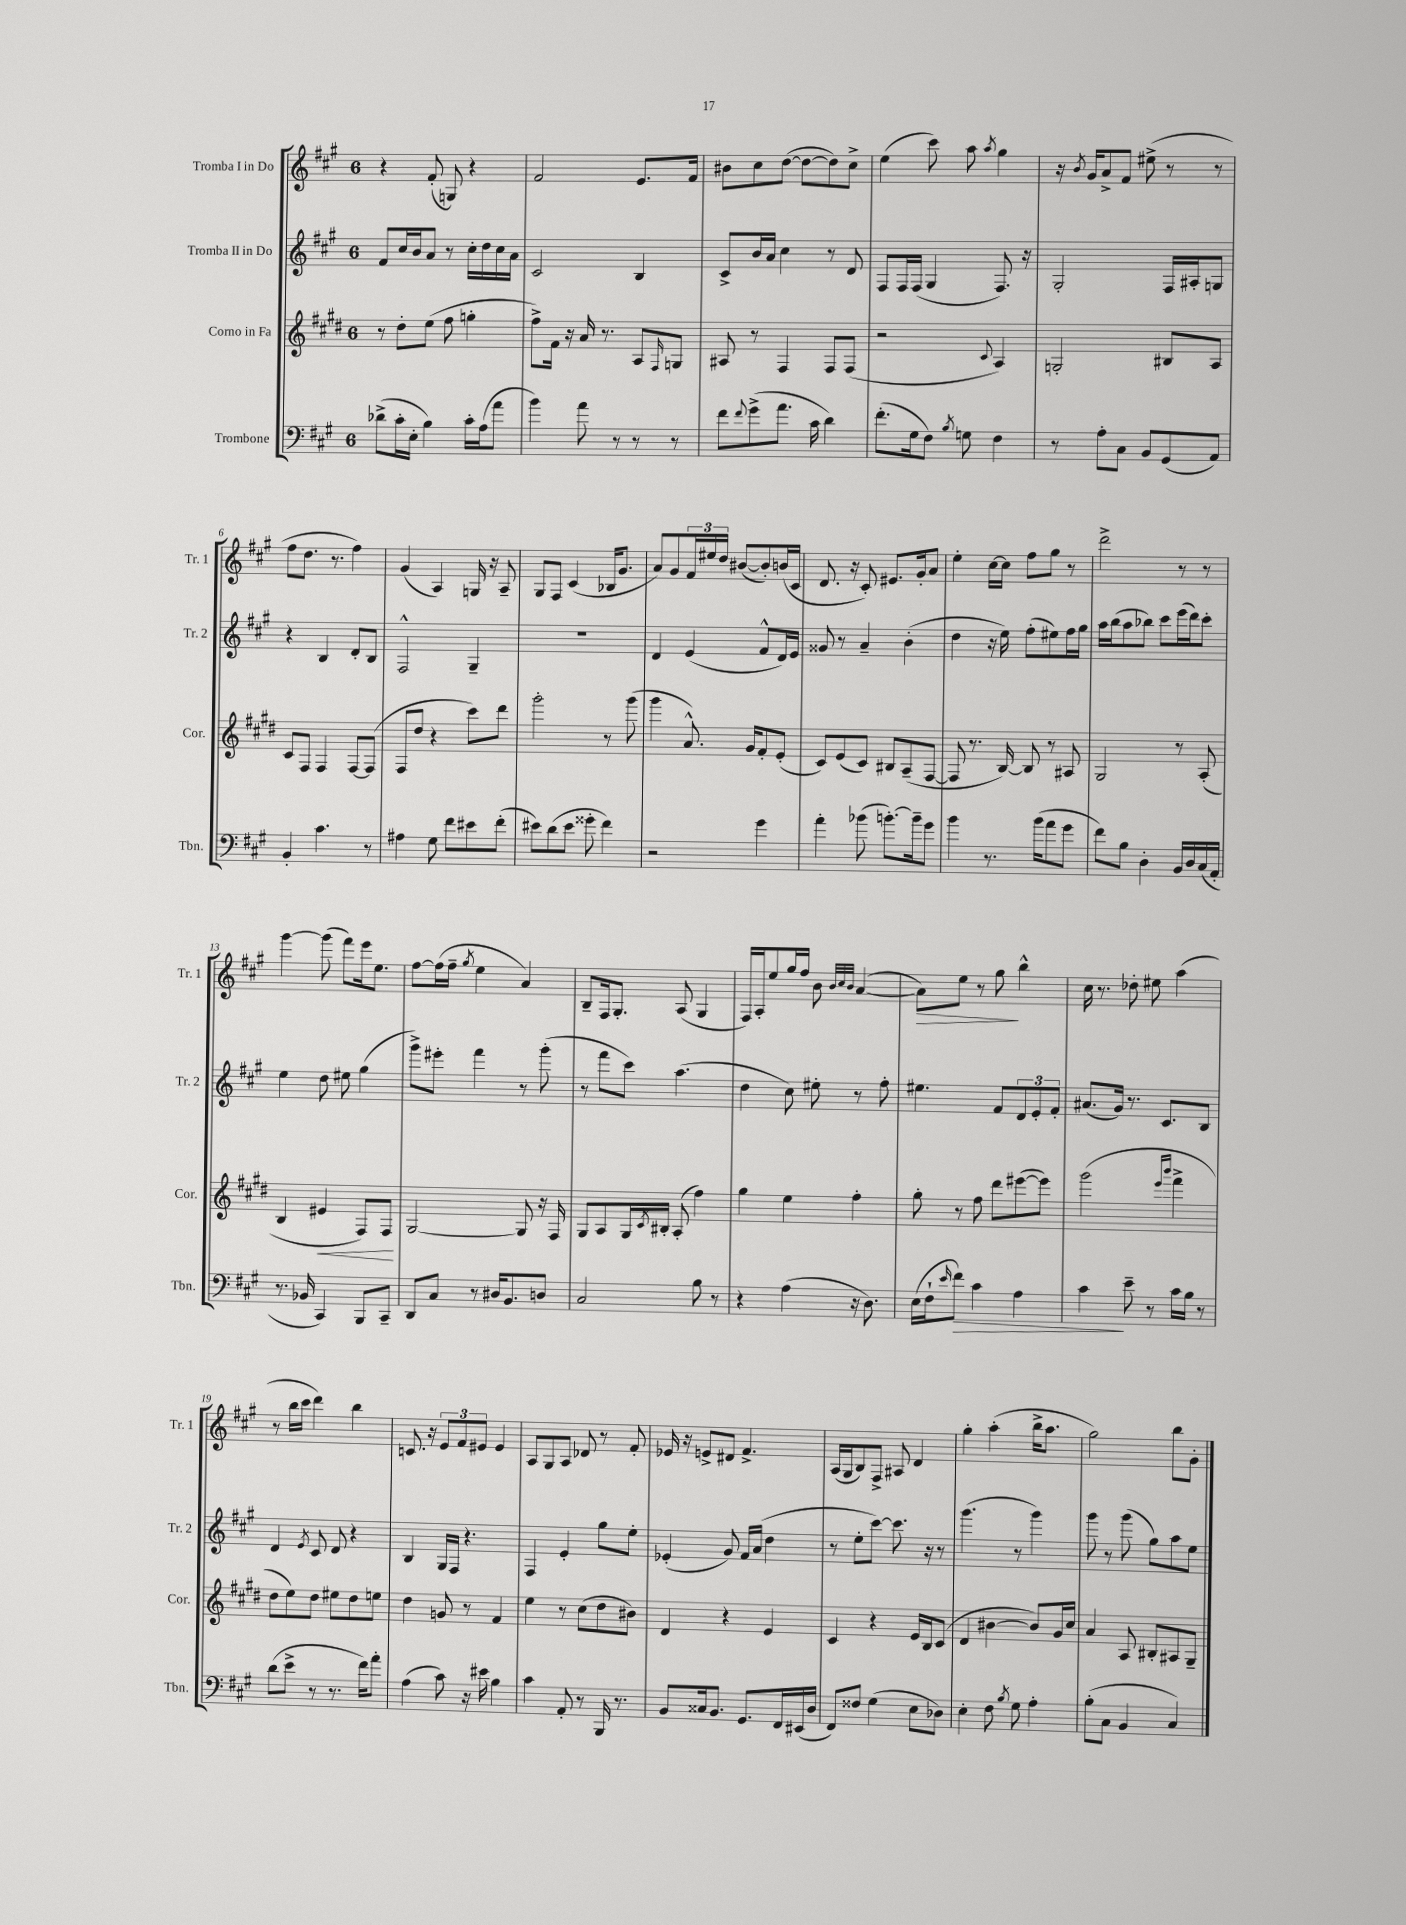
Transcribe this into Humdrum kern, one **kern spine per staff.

**kern	**dynam	**kern	**dynam	**kern	**kern	**dynam
*part4	*part4	*part3	*part3	*part2	*part1	*part1
*staff4	*staff4	*staff3	*staff3	*staff2	*staff1	*staff1
*I"Trombone	*	*I"Corno in Fa	*	*I"Tromba II in Do	*I"Tromba I in Do	*
*I'Tbn.	*	*I'Cor.	*	*I'Tr. 2	*I'Tr. 1	*
*clefF4	*	*clefG2	*	*clefG2	*clefG2	*
*k[f#c#g#]	*	*k[f#c#g#d#]	*	*k[f#c#g#]	*k[f#c#g#]	*
*M6/8	*	*M6/8	*	*M6/8	*M6/8	*
=1	=1	=1	=1	=1	=1	=1
(8d-X^\L	.	8r	.	8f#/L	4r	.
16c#'\L	.	8dd#'\L	.	16cc#/L	.	.
16E'\JJ	.	.	.	16b/J	.	.
4B\)	.	(8ee\J	.	8a/J	(8f#'/	.
.	.	8ff#\	.	8r	8Gn/)	.
16c#'\LL	.	4ggn'\	.	16cc#'\LL	4r	.
(16A\J	.	.	.	16dd\	.	.
8a\J	.	.	.	16cc#\	.	.
.	.	.	.	16a\JJ	.	.
=2	=2	=2	=2	=2	=2	=2
4b\)	.	8ff#^\L)	.	2c#/	2f#/	.
.	.	16f#\Jk	.	.	.	.
.	.	16r	.	.	.	.
8a\	.	16a/	.	.	.	.
.	.	8.r	.	.	.	.
8r	.	.	.	.	.	.
8r	.	8A/L	.	4B/	8.e/L	.
.	.	16qqF#/	.	.	.	.
8r	.	8Gn/J	.	.	.	.
.	.	.	.	.	16f#/Jk	.
=3	=3	=3	=3	=3	=3	=3
8f#\L	.	8A#X/	.	8c#^/L	8b#X\L	.
8qqf#/	.	.	.	.	.	.
(8g#^\	.	8r	.	16b/L	8cc#\	.
.	.	.	.	16a/JJ	.	.
8.a\J	.	4F#/	.	4cc#\	([8dd\J	.
.	.	.	.	.	8dd\L_	.
16c#\	.	.	.	.	.	.
4d\)	.	8F#/L	.	8r	8dd\])	.
.	.	(8F#/J	.	8d/	8cc#^\J	.
=4	=4	=4	=4	=4	=4	=4
(8.f#'\L	.	2r	.	8F#/L	(4ee\	.
.	.	.	.	16F#/L	.	.
16G#\k	.	.	.	(16F#/JJ	.	.
8F#\J)	.	.	.	4G#/	8ccc#\)	.
8qB/	.	.	.	.	.	.
8Gn\	.	.	.	.	8aa\	.
.	.	8qqc#/	.	.	8qaa/	.
4F#\	.	4A/)	.	8.F#/)	4gg#\	.
.	.	.	.	16r	.	.
=5	=5	=5	=5	=5	=5	=5
8r	.	2Gn'/	.	2G#'/	16r	.
.	.	.	.	.	8qb/	.
.	.	.	.	.	16g#/KL	.
8A'\L	.	.	.	.	8a^/	.
8C#\J	.	.	.	.	8f#/J	.
8BB/L	.	.	.	.	(8ee#X^\	.
(8GG#/	.	8B#X/L	.	16F#/LL	8r	.
.	.	.	.	16A#X'/J	.	.
8AA/J)	.	8A/J	.	8Gn/J	8r	.
!!LO:LB:g=z
=6	=6	=6	=6	=6	=6	=6
4BB'/	.	8c#/L	.	4r	8ff#\L	.
.	.	8F#/J	.	.	8.dd\J	.
4.c#\	.	4F#/	.	4B/	.	.
.	.	.	.	.	8.r	.
.	.	[8F#/L	.	8d'/L	4ff#\)	.
8r	.	(8F#/J]	.	8B/J	.	.
=7	=7	=7	=7	=7	=7	=7
4A#X\	.	8F#/L	.	2F#^^/	(4g#/	.
.	.	8dd#/J	.	.	.	.
8G#\	.	4r	.	.	4A/)	.
8f#\L	.	.	.	.	.	.
8e#X\	.	8ccc#\L)	.	4G#~/	16Gn/	.
.	.	.	.	.	16r	.
(8f#'\J	.	8ddd#\J	.	.	8A~/	.
=8	=8	=8	=8	=8	=8	=8
8e#X\L)	.	2ggg#'\	.	2.r	8G#/L	.
(8d\	.	.	.	.	8F#/J	.
8e#\J	.	.	.	.	(4c#/	.
8g##X'\	.	.	.	.	.	.
4f#\)	.	8r	.	.	16B-X/KL	.
.	.	.	.	.	8.g#/J	.
.	.	(8ggg#\	.	.	.	.
=9	=9	=9	=9	=9	=9	=9
2r	.	4ggg#\	.	4d/	8a/L)	.
.	.	.	.	.	8g#/	.
.	.	8.a^^/)	.	(4e/	24f#/L	.
.	.	.	.	.	24ee#X/	.
.	.	.	.	.	24dd/JJ	.
.	.	.	.	.	([8b#X/L	.
.	.	16g#/KL	.	.	.	.
4g#\	.	8f#'/	.	8f#^^/L	8b#'/])	.
.	.	(8e'/J	.	16d/L)	(16bn/L	.
.	.	.	.	16e/JJ	16c#/JJ	.
=10	=10	=10	=10	=10	=10	=10
4a'\	.	8c#/L)	.	8g##X/	8.d/	.
.	.	(8e/	.	8r	.	.
.	.	.	.	.	16r	.
(8b-X\	.	8c#/J)	.	4a~/	8c#'/)	.
[8.bn'\L)	.	8B#X/L	.	.	8.e#X/L	.
.	.	(8A~/	.	(4b'\	.	.
16b~\k]	.	.	.	.	16g#'/k	.
8g#\J	.	[8F#/J	.	.	8a/J	.
=11	=11	=11	=11	=11	=11	=11
4b\	.	8F#/]	.	4dd\	4ee'\	.
.	.	8.r	.	.	.	.
8.r	.	.	.	16r	[16cc#\LL	.
.	.	[16B/)	.	16ee\)	16cc#\JJ]	.
.	.	8B/]	.	(8ff#'\L	8ff#\L	.
(16b\KL	.	.	.	.	.	.
8a\	.	8r	.	8ee#X\)	8gg#\J	.
8g#\J	.	8A#X/	.	16ff#\L	8r	.
.	.	.	.	16gg#\JJ	.	.
=12	=12	=12	=12	=12	=12	=12
8f#\L)	.	2G#/	.	16aa\LL	2ddd^\	.
.	.	.	.	(16bb\J	.	.
8B\J	.	.	.	8aa\	.	.
4D'\	.	.	.	8bb-X\J)	.	.
.	.	.	.	8ccc#\L	.	.
16BB/LL	.	8r	.	(16eee\L	8r	.
16D/	.	.	.	16ddd\J)	.	.
(16C#/	.	(8A'/	.	8ccc#'\J	8r	.
16AA'/JJ	.	.	.	.	.	.
!!LO:LB:g=z
=13	=13	=13	=13	=13	=13	=13
8.r	.	4B/	.	4ee\	[4ggg#\	.
16BB-X/	.	.	.	.	.	.
!	!	!	!LO:HP:b	!	!	!
4CC#/)	.	4e#X/	<	8dd\	(8ggg#\]	.
.	.	.	.	8ee#X\	8fff#\L)	.
8BBB/L	.	8F#/L)	.	(4gg#\	16eee\k	.
.	.	.	.	.	8.ee\J	.
8CC#~/J	.	8F#/J	.	.	.	.
.	.	.	[	.	.	.
=14	=14	=14	=14	=14	=14	=14
8DD/L	.	[2G#/	.	8ggg#^\L)	[8ff#\L	.
8C#/J	.	.	.	8eee#X'\J	(16ff#\L]	.
.	.	.	.	.	16ff#~\JJ	.
.	.	.	.	.	8qgg#/	.
8r	.	.	.	4fff#\	4ee\	.
16D#X/KL	.	.	.	.	.	.
8.BB/	.	.	.	.	.	.
.	.	8G#/]	.	8r	4a/)	.
8Dn/J	.	16r	.	(8ggg#'\	.	.
.	.	16F#/	.	.	.	.
=15	=15	=15	=15	=15	=15	=15
2C#/	.	8G#/L	.	8r	8B~/L	.
.	.	8A/	.	8fff#\L	16F#/k	.
.	.	.	.	.	8.G#'/J	.
.	.	16G#/L	.	8ccc#\J)	.	.
.	.	8qc#/	.	.	.	.
.	.	16B#X'/JJ	.	.	.	.
.	.	(8A'/	.	(4.aa\	(8A/	.
8B\	.	4ff#\)	.	.	4G#/	.
8r	.	.	.	.	.	.
=16	=16	=16	=16	=16	=16	=16
4r	.	4gg#\	.	4dd\	16F#/LL)	.
.	.	.	.	.	16A'/J	.
.	.	.	.	.	8ee/	.
(4A\	.	4ee\	.	8cc#\)	16gg#/L	.
.	.	.	.	.	16ff#/JJ	.
.	.	.	.	8ee#X'\	8b\	.
.	.	.	.	.	32qqb/LLL	.
.	.	.	.	.	32qqcc#/	.
.	.	.	.	.	32qqb/JJJ	.
16r	.	4ff#'\	.	8r	([4a/	.
8.D\)	.	.	.	.	.	.
.	.	.	.	8ff#'\	.	.
=17	=17	=17	=17	=17	=17	=17
!	!	!	!	!	!	!LO:HP:b
(16E\LL	.	8gg#'\	.	4.ee#X\	8a\L])	>
16F#`\J	.	.	.	.	.	.
16qqe/	.	.	.	.	.	.
!	!LO:HP:b	!	!	!	!	!
8f#\J)	>	8r	.	.	8ee\J	.
4c#\	.	8ff#\	.	.	8r	.
.	.	8ddd#\L	.	8f#/L	8gg#\	.
4A\	.	([8eee#X\	.	12d/	4bb^^\	]
.	.	.	.	12e'/	.	.
.	.	8eee#\J])	.	.	.	.
.	.	.	.	12f#'/J	.	.
=18	=18	=18	=18	=18	=18	=18
4c#\	.	(2ggg#\	.	(8.a#X/L	16cc#\	.
.	.	.	.	.	8.r	.
.	.	.	.	16g#/Jk)	.	.
8e~\	]	.	.	8.r	8dd-X'\	.
8r	.	.	.	.	8ee#X\	.
.	.	.	.	8.c#/L	.	.
.	.	16qqeee/LL	.	.	.	.
.	.	16qqbbb/JJ	.	.	.	.
16c#\LL	.	4fff#^\	.	.	(4aa\	.
16B\JJ	.	.	.	.	.	.
8r	.	.	.	8B/J	.	.
!!LO:LB:g=z
=19	=19	=19	=19	=19	=19	=19
(8d\L	.	8dd#\L	.	4d/	8r	.
8e^\J	.	8ee\)	.	.	16bb\LL	.
.	.	.	.	.	16ccc#\JJ	.
.	.	.	.	8qe/	.	.
8r	.	8dd#\J	.	8c#/	4ddd\)	.
8.r	.	8ee#X\L	.	8d/	.	.
.	.	8dd#\	.	4r	4bb\	.
16f#\KL)	.	.	.	.	.	.
8a'\J	.	8een\J	.	.	.	.
=20	=20	=20	=20	=20	=20	=20
(4A\	.	4dd#\	.	4B/	8.cn/	.
.	.	.	.	.	16r	.
8c#\)	.	8gn/	.	16G#/LL	12e/L	.
.	.	.	.	16F#/JJ	.	.
.	.	.	.	.	12f#/	.
16r	.	8r	.	4.r	.	.
.	.	.	.	.	12e#X/J	.
16e#X\	.	.	.	.	.	.
4B\	.	4f#/	.	.	4e#/	.
=21	=21	=21	=21	=21	=21	=21
4c#\	.	4ee\	.	4F#/	8A/L	.
.	.	.	.	.	8G#/	.
8AA'/	.	8r	.	4e'/	8A/J	.
8r	.	(8cc#\L	.	.	8d-X/	.
16BBB/	.	8dd#\	.	8gg#\L	8r	.
8.r	.	.	.	.	.	.
.	.	8b#X\J)	.	8ee'\J	8f#'/	.
=22	=22	=22	=22	=22	=22	=22
8BB/L	.	4d#/	.	(4e-X'/	16e-X/	.
.	.	.	.	.	16r	.
16C##X/k	.	.	.	.	8en^/L	.
8.BB/J	.	.	.	.	.	.
.	.	4r	.	8g#/)	8d#X/J	.
8.GG#/L	.	.	.	16f#/LL	4.f#^/	.
.	.	.	.	(16a/JJ	.	.
.	.	4e/	.	4dd\	.	.
16FF#/L	.	.	.	.	.	.
(16EE#X/	.	.	.	.	.	.
16D/JJ	.	.	.	.	.	.
=23	=23	=23	=23	=23	=23	=23
8FF#/L)	.	4c#/	.	8r	(16A/LL	.
.	.	.	.	.	16G#/J	.
8F##X/J	.	.	.	8ee'\L	8B/)	.
(4G#\	.	4r	.	[8ccc#\J)	8F#^/J	.
.	.	.	.	8.ccc#\]	8A#X/	.
8E\L	.	16e/LL	.	.	4d/	.
.	.	16B/J	.	16r	.	.
8D-X\J)	.	(8c#/J	.	8r	.	.
=24	=24	=24	=24	=24	=24	=24
4E'\	.	4d#/	.	(4.ggg#\	4gg#'\	.
8F#\	.	[4b#X\	.	.	(4aa'\	.
8qB/	.	.	.	.	.	.
8G#\	.	.	.	8r	.	.
4A'\	.	8b#/L])	.	4ggg#\)	16bb^\KL	.
.	.	.	.	.	8.aa\J	.
.	.	16g#/L	.	.	.	.
.	.	16cc#/JJ	.	.	.	.
=25	=25	=25	=25	=25	=25	=25
(8B'\L	.	4a/	.	8ggg#\	2gg#\)	.
8C#\J	.	.	.	8r	.	.
4BB/	.	8A/	.	(8ggg#\	.	.
.	.	8B#X'/L	.	8gg#\L)	.	.
4C#/)	.	8A#X/	.	8aa\	8bb\L	.
.	.	8G#~/J	.	8ee\J	8g#'\J	.
==	==	==	==	==	==	==
*-	*-	*-	*-	*-	*-	*-
